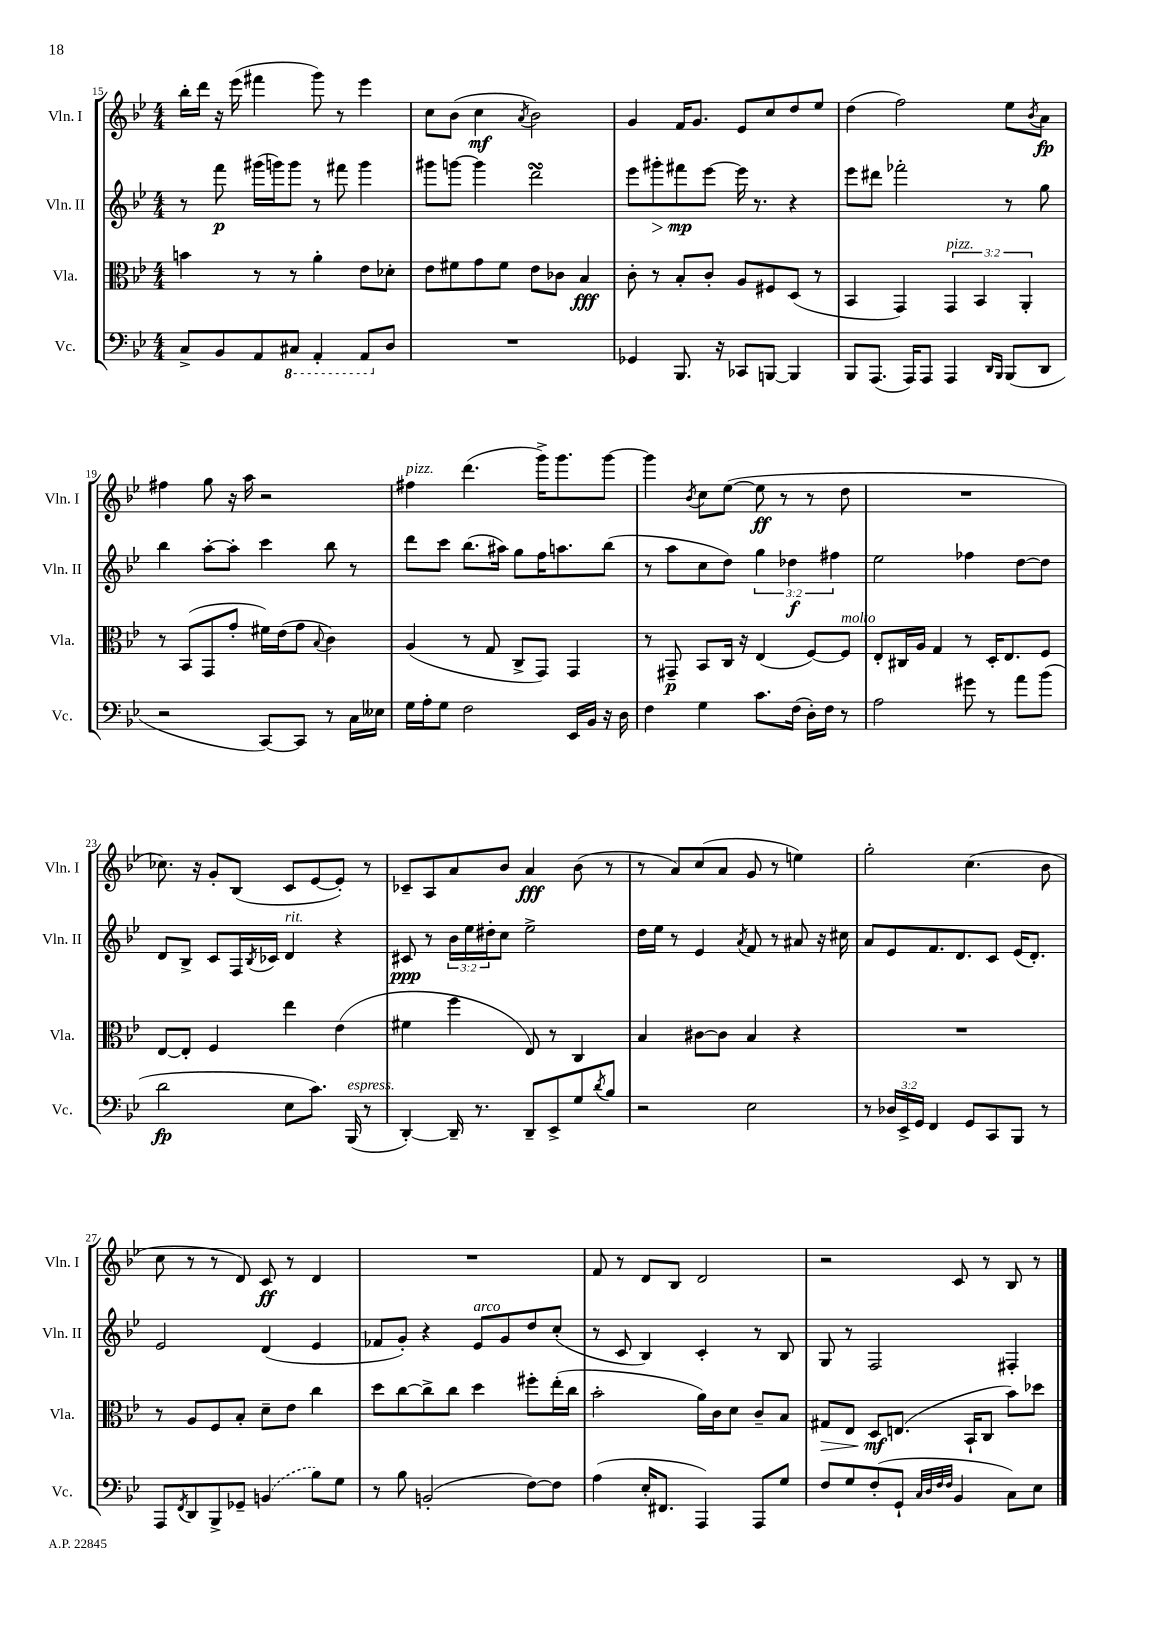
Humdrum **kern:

**kern	**dynam	**kern	**dynam	**kern	**dynam	**kern	**dynam
*part4	*part4	*part3	*part3	*part2	*part2	*part1	*part1
*staff4	*staff4	*staff3	*staff3	*staff2	*staff2	*staff1	*staff1
*I"Vc.	*	*I"Vla.	*	*I"Vln. II	*	*I"Vln. I	*
*I'Vc.	*	*I'Vla.	*	*I'Vln. II	*	*I'Vln. I	*
*clefF4	*	*clefC3	*	*clefG2	*	*clefG2	*
*k[b-e-]	*	*k[b-e-]	*	*k[b-e-]	*	*k[b-e-]	*
*M4/4	*	*M4/4	*	*M4/4	*	*M4/4	*
=15	=15	=15	=15	=15	=15	=15	=15
8C^/L	.	4bn\	.	8r	.	16bb-'\LL	.
.	.	.	.	.	.	16ddd\JJ	.
8BB-/	.	.	.	8fff\	p	16r	.
.	.	.	.	.	.	(16eee-\	.
8AA/	.	8r	.	(16ggg#X\LL	.	4fff#X\	.
.	.	.	.	16gggn\J)	.	.	.
*8ba	*	*	*	*	*	*	*
8CC#X/J	.	8r	.	8ggg\J	.	.	.
4AAA'/	.	4a'\	.	8r	.	8ggg\)	.
.	.	.	.	8fff#X\	.	8r	.
8AAA/L	.	8e-\L	.	4ggg\	.	4eee-\	.
*X8ba	*	*	*	*	*	*	*
8D/J	.	8d-X'\J	.	.	.	.	.
=16	=16	=16	=16	=16	=16	=16	=16
1r	.	8e-\L	.	8ggg#X\L	.	8cc\L	.
.	.	8f#X\	.	[8gggn\J	.	(8b-\J	.
.	.	8g\	.	4ggg\]	.	4cc\	mf
.	.	8f#\J	.	.	.	.	.
.	.	.	.	.	.	8qa/	.
.	.	8e-\L	.	2dddsSsS\	.	2b-\)	.
.	.	8c-X\J	.	.	.	.	.
.	.	4B-/	fff	.	.	.	.
=17	=17	=17	=17	=17	=17	=17	=17
4GG-X/	.	8c'\	.	8eee-\L	.	4g/	.
!	!	!	!	!	!LO:HP:b	!	!
.	.	8r	.	8ggg#X'\	>	.	.
8.BBB-/	.	8B-'/L	.	8fff#X\	mp	16f/KL	.
.	.	.	.	.	.	8.g/J	.
.	.	8c'/J	.	[8eee-\J	]	.	.
16r	.	.	.	.	.	.	.
8CC-X/L	.	8A/L	.	16eee-\]	.	8e-/L	.
.	.	.	.	8.r	.	.	.
[8BBBn/J	.	8F#X/	.	.	.	8cc/	.
4BBB/]	.	(8D/J	.	4r	.	8dd/	.
.	.	8r	.	.	.	8ee-/J	.
=18	=18	=18	=18	=18	=18	=18	=18
8BBB-/L	.	4BB-/	.	8eee-\L	.	(4dd\	.
(8.AAA/J	.	.	.	8ddd#X\J	.	.	.
.	.	4GG/)	.	2fff-X'\	.	2ff\)	.
16AAA/KL)	.	.	.	.	.	.	.
8AAA/J	.	.	.	.	.	.	.
!	!	!LO:TX:a:i:t=pizz.	!	!	!	!	!
4AAA/	.	6GG/	.	.	.	.	.
.	.	6BB-/	.	.	.	.	.
16qqDD/LL	.	.	.	.	.	.	.
16qqBBB-/JJ	.	.	.	.	.	.	.
(8BBB-/L	.	.	.	8r	.	8ee-\L	.
.	.	6AA'/	.	.	.	.	.
.	.	.	.	.	.	8qb-/	.
8DD/J	.	.	.	8gg\	.	8a\J	fp
!!LO:LB:g=z
=19	=19	=19	=19	=19	=19	=19	=19
2r	.	8r	.	4bb-\	.	4ff#X\	.
.	.	(8BB-/L	.	.	.	.	.
.	.	8GG/	.	[8aa'\L	.	8gg\	.
.	.	8g'/J	.	8aa'\J]	.	16r	.
.	.	.	.	.	.	16aa\	.
[8CC/L)	.	16f#X\LL)	.	4ccc\	.	2r	.
.	.	(16e-\J	.	.	.	.	.
8CC/J]	.	8g\J	.	.	.	.	.
.	.	8qqB-/	.	.	.	.	.
8r	.	4c\)	.	8bb-\	.	.	.
16C\LL	.	.	.	8r	.	.	.
16E--X\JJ	.	.	.	.	.	.	.
=20	=20	=20	=20	=20	=20	=20	=20
!	!	!	!	!	!	!LO:TX:a:i:t=pizz.	!
16G\LL	.	(4A/	.	8ddd\L	.	4ff#X\	.
16A'\J	.	.	.	.	.	.	.
8G\J	.	.	.	8ccc\J	.	.	.
2F\	.	8r	.	(8.bb-\L	.	(4.ddd\	.
.	.	8G/	.	.	.	.	.
.	.	.	.	16aa#X\Jk)	.	.	.
.	.	8C^/L	.	8gg\L	.	.	.
.	.	8GG/J)	.	16ff\K	.	16ggg^\KL)	.
.	.	.	.	8.aan\	.	8.ggg\	.
16EE-/LL	.	4GG/	.	.	.	.	.
16BB-/JJ	.	.	.	.	.	.	.
16r	.	.	.	(8bb-\J	.	[8ggg\J	.
16D\	.	.	.	.	.	.	.
=21	=21	=21	=21	=21	=21	=21	=21
4F\	.	8r	.	8r	.	4ggg\]	.
.	.	8GG#X~/	p	8aa\L	.	.	.
.	.	.	.	.	.	8qb-/	.
4G\	.	8BB-/L	.	8cc\	.	8cc\L	.
.	.	16C/Jk	.	8dd\J)	.	([8ee-\J	.
.	.	16r	.	.	.	.	.
8.c\L	.	(4E-/	.	6gg\	.	8ee-\]	ff
.	.	.	.	.	.	8r	.
.	.	.	.	6dd-X\	f	.	.
(16F\Jk	.	.	.	.	.	.	.
16D'\LL)	.	[8F/L)	.	.	.	8r	.
16F\JJ	.	.	.	.	.	.	.
.	.	.	.	6ff#X\	.	.	.
!	!	!LO:TX:a:i:t=molto	!	!	!	!	!
8r	.	8F/J]	.	.	.	8dd\	.
=22	=22	=22	=22	=22	=22	=22	=22
2A\	.	8E-'/L	.	2ee-\	.	1r	.
.	.	16C#X/L	.	.	.	.	.
.	.	16A/JJ	.	.	.	.	.
.	.	4G/	.	.	.	.	.
8g#X\	.	8r	.	4ff-X\	.	.	.
8r	.	16D'/KL	.	.	.	.	.
.	.	8.E-/	.	.	.	.	.
8a\L	.	.	.	[8dd\L	.	.	.
(8b-\J	.	8F/J	.	8dd\J]	.	.	.
!!LO:LB:g=z
=23	=23	=23	=23	=23	=23	=23	=23
2d\	fp	[8E-/L	.	8d/L	.	8.cc-X\)	.
.	.	8E-'/J]	.	8B-^/J	.	.	.
.	.	.	.	.	.	16r	.
.	.	4F/	.	8c/L	.	8g'/L	.
.	.	.	.	16F/L	.	(8B-/J	.
.	.	.	.	8qB-/	.	.	.
.	.	.	.	16c-X/JJ	.	.	.
!	!	!	!	!LO:TX:a:i:t=rit.	!	!	!
8E-\L	.	4ee-\	.	4d/	.	8c/L	.
8.c\J)	.	.	.	.	.	[8e-/	.
.	.	(4e-\	.	4r	.	8e-'/J])	.
!LO:TX:a:i:t=espress.	!	!	!	!	!	!	!
(16BBB-/	.	.	.	.	.	.	.
8r	.	.	.	.	.	8r	.
=24	=24	=24	=24	=24	=24	=24	=24
[4DD'/)	.	4f#X\	.	8c#X/	ppp	8c-X~/L	.
.	.	.	.	8r	.	8A/	.
16DD~/]	.	4ff\	.	24b-\LL	.	8a/	.
.	.	.	.	24ee-\	.	.	.
8.r	.	.	.	.	.	.	.
.	.	.	.	24dd#X'\J	.	.	.
.	.	.	.	8cc\J	.	8b-/J	.
8DD~/L	.	8E-/)	.	2ee-^\	.	4a/	fff
8EE-^/	.	8r	.	.	.	.	.
8G/	.	4C/	.	.	.	(8b-\	.
8qd/	.	.	.	.	.	.	.
8B-/J	.	.	.	.	.	8r	.
=25	=25	=25	=25	=25	=25	=25	=25
2r	.	4B-/	.	16dd\LL	.	8r	.
.	.	.	.	16ee-\JJ	.	.	.
.	.	.	.	8r	.	8a/L)	.
.	.	[8c#X\L	.	4e-/	.	(8cc/	.
.	.	8c#\J]	.	.	.	8a/J	.
.	.	.	.	8qa/	.	.	.
2E-\	.	4B-/	.	8f/	.	8g/	.
.	.	.	.	8r	.	8r	.
.	.	4r	.	8a#X/	.	4een\)	.
.	.	.	.	16r	.	.	.
.	.	.	.	16cc#X\	.	.	.
=26	=26	=26	=26	=26	=26	=26	=26
8r	.	1r	.	8a/L	.	2gg'\	.
24D-X/LL	.	.	.	8e-/	.	.	.
24EE-^/	.	.	.	.	.	.	.
24GG/JJ	.	.	.	.	.	.	.
4FF/	.	.	.	8.f/	.	.	.
.	.	.	.	8.d/	.	.	.
8GG/L	.	.	.	.	.	(4.cc\	.
8CC/	.	.	.	8c/J	.	.	.
8BBB-/J	.	.	.	(16e-/KL	.	.	.
.	.	.	.	8.d'/J)	.	.	.
8r	.	.	.	.	.	8b-\	.
!!LO:LB:g=z
=27	=27	=27	=27	=27	=27	=27	=27
8AAA/L	.	8r	.	2e-/	.	8cc\	.
8qFF/	.	.	.	.	.	.	.
8DD/	.	8A/L	.	.	.	8r	.
8BBB-^/	.	8F/	.	.	.	8r	.
8GG-X~/J	.	8B-'/J	.	.	.	8d/)	.
(4BBn/	.	8d~\L	.	(4d/	.	8c/	ff
.	.	8e-\J	.	.	.	8r	.
8B-\L)	.	4cc\	.	4e-/	.	4d/	.
8G\J	.	.	.	.	.	.	.
=28	=28	=28	=28	=28	=28	=28	=28
8r	.	8dd\L	.	8f-X/L	.	1r	.
8B-\	.	[8cc\	.	8g'/J)	.	.	.
(2BBn'/	.	8cc^\]	.	4r	.	.	.
.	.	8cc\J	.	.	.	.	.
!	!	!	!	!LO:TX:a:i:t=arco	!	!	!
.	.	4dd\	.	8e-/L	.	.	.
.	.	.	.	8g/	.	.	.
[8F\L)	.	8ff#X'\L	.	8dd/	.	.	.
8F\J]	.	(16ee-'\L	.	(8cc'/J	.	.	.
.	.	16cc\JJ	.	.	.	.	.
=29	=29	=29	=29	=29	=29	=29	=29
(4A\	.	2b-'\	.	8r	.	8f/	.
.	.	.	.	8c/	.	8r	.
16E-'/KL	.	.	.	4B-/)	.	8d/L	.
8.FF#X/J	.	.	.	.	.	.	.
.	.	.	.	.	.	8B-/J	.
4AAA/)	.	16a\LL)	.	4c'/	.	2d/	.
.	.	16c\J	.	.	.	.	.
.	.	8d\J	.	.	.	.	.
8AAA/L	.	8c~/L	.	8r	.	.	.
8G/J	.	8B-/J	.	8B-/	.	.	.
=30	=30	=30	=30	=30	=30	=30	=30
!	!	!	!LO:HP:b	!	!	!	!
8F/L	.	8G#X/L	>	8G/	.	2r	.
8G/	.	8E-/J	.	8r	.	.	.
(8F'/	.	8D/L	mf	2F/	.	.	.
8GG`/J	.	(8.En/J	]	.	.	.	.
32qqC/LLL	.	.	.	.	.	.	.
32qqD/	.	.	.	.	.	.	.
32qqF/	.	.	.	.	.	.	.
32qqF/JJJ	.	.	.	.	.	.	.
4BB-/	.	.	.	.	.	8c/	.
.	.	16BB-`/KL	.	.	.	.	.
.	.	8C/J	.	.	.	8r	.
8C\L)	.	8b-\L)	.	4F#X'/	.	8B-/	.
8E-\J	.	8dd-X\J	.	.	.	8r	.
==	==	==	==	==	==	==	==
*-	*-	*-	*-	*-	*-	*-	*-
